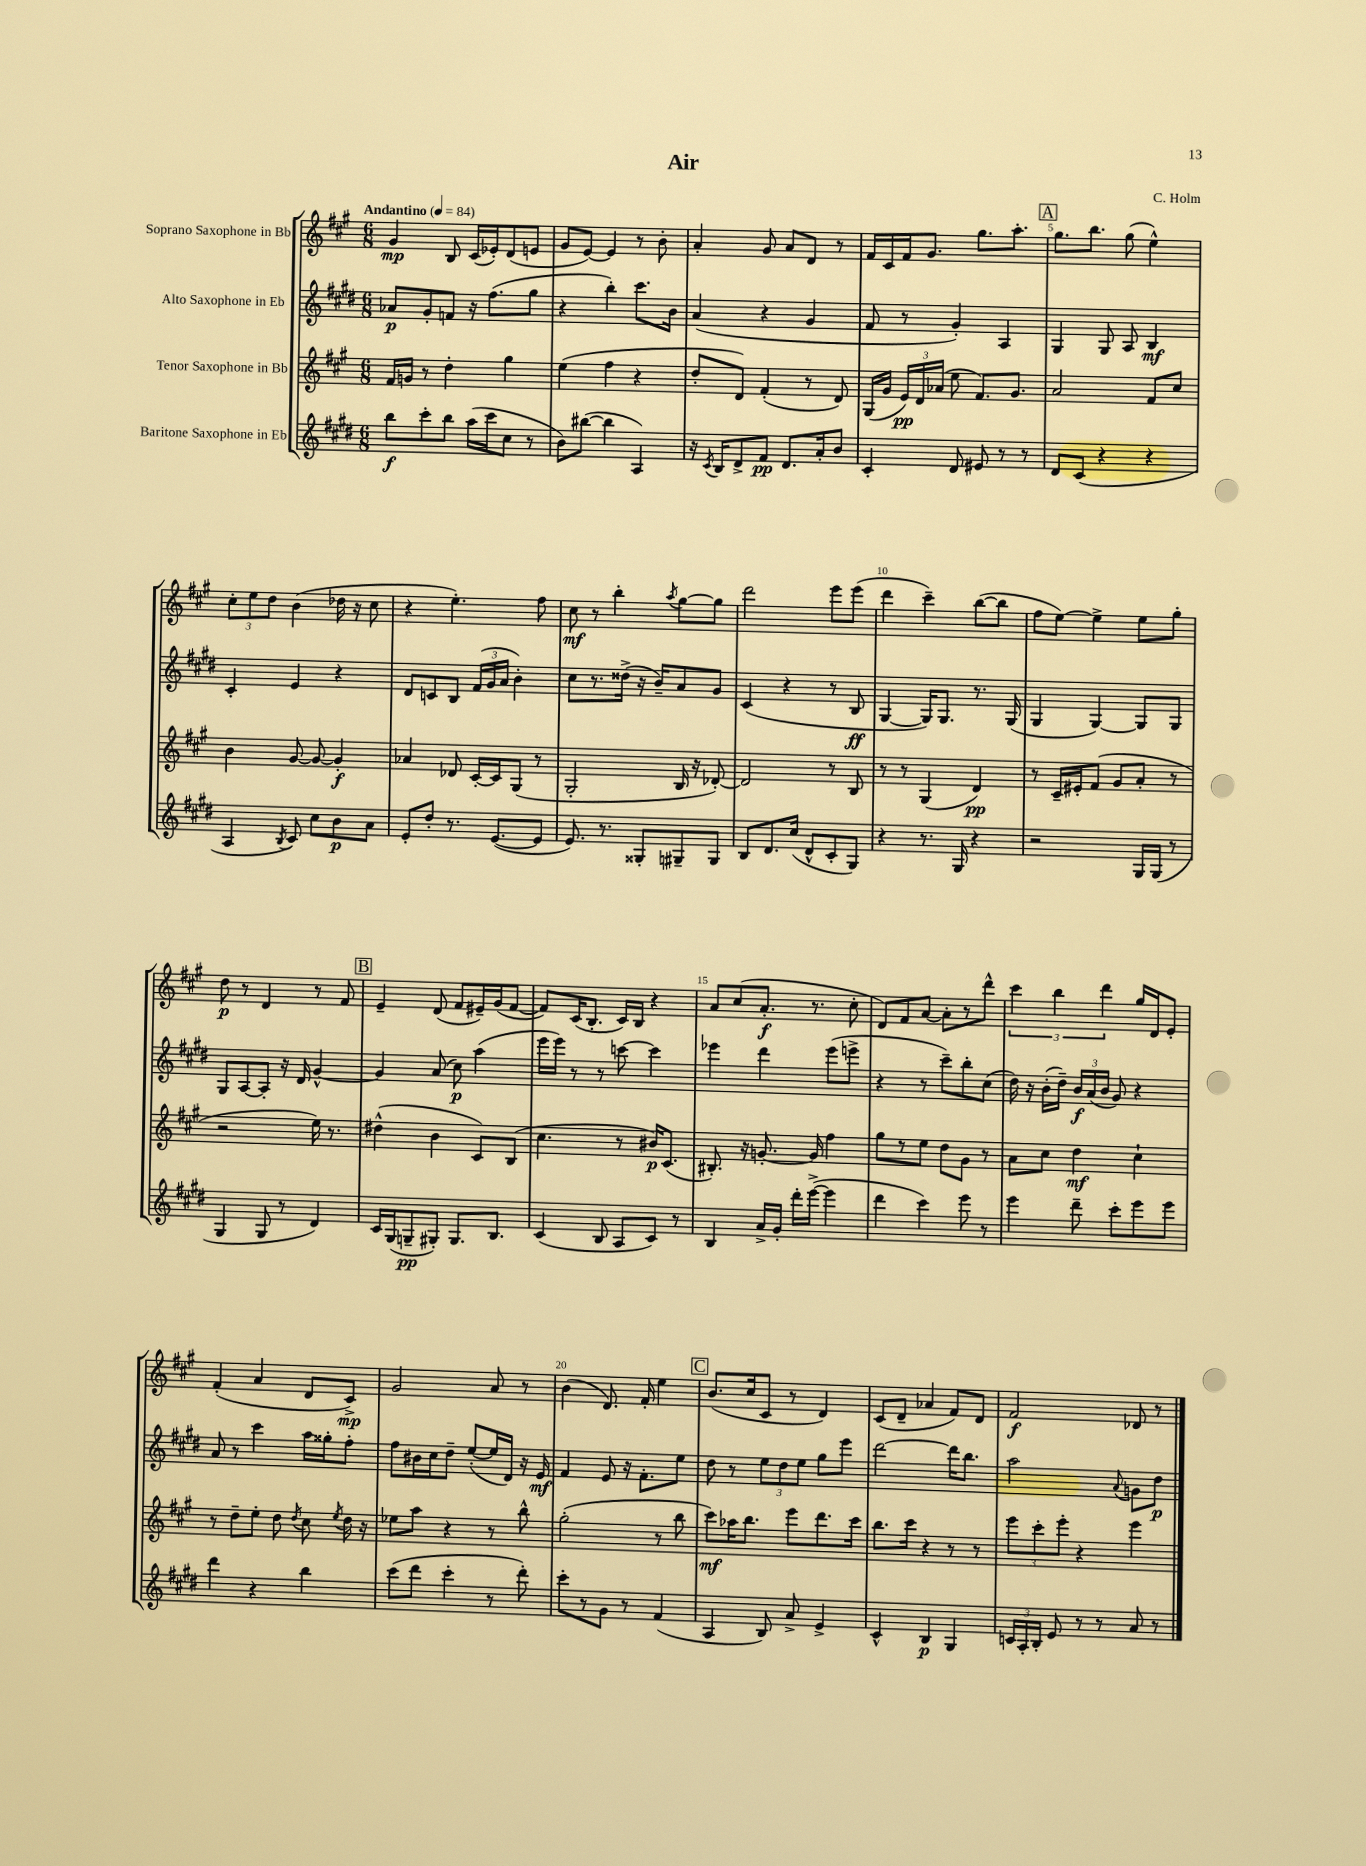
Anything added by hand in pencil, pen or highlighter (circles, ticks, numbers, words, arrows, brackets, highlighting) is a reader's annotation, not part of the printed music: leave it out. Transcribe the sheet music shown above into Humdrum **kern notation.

**kern	**dynam	**kern	**dynam	**kern	**dynam	**kern	**dynam
*part4	*part4	*part3	*part3	*part2	*part2	*part1	*part1
*staff4	*staff4	*staff3	*staff3	*staff2	*staff2	*staff1	*staff1
*I"Baritone Saxophone in Eb	*	*I"Tenor Saxophone in Bb	*	*I"Alto Saxophone in Eb	*	*I"Soprano Saxophone in Bb	*
*clefG2	*	*clefG2	*	*clefG2	*	*clefG2	*
*k[f#c#g#d#]	*	*k[f#c#g#]	*	*k[f#c#g#d#]	*	*k[f#c#g#]	*
*M6/8	*	*M6/8	*	*M6/8	*	*M6/8	*
*MM84	*	*MM84	*	*MM84	*	*MM84	*
=1	=1	=1	=1	=1	=1	=1	=1
!	!	!	!	!	!	!LO:TX:a:B:t=Andantino	!
8bb\L	f	16f#/LL	.	8a-X/L	p	4g#/	mp
.	.	16gn/JJ	.	.	.	.	.
8ccc#'\	.	8r	.	8g#'/	.	.	.
8bb\J	.	4dd'\	.	8fn/J	.	8B/	.
(16aa\LL	.	.	.	16r	.	(16c#/LL	.
16ccc#\J	.	.	.	(8.ff#\L	.	16e-X'/J)	.
8cc#\J	.	4gg#\	.	.	.	(8d/	.
8r	.	.	.	8gg#\J	.	8en/J	.
=2	=2	=2	=2	=2	=2	=2	=2
8b\L)	.	(4ee\	.	4r	.	8g#/L	.
([8bb#X\J	.	.	.	.	.	[8e/J)	.
4bb#\]	.	4ff#\	.	4bb'\)	.	4e/]	.
4A/)	.	4r	.	8.ccc#\L	.	8r	.
.	.	.	.	.	.	8b'\	.
.	.	.	.	16b\Jk	.	.	.
=3	=3	=3	=3	=3	=3	=3	=3
16r	.	8dd'/L	.	(4a/	.	4a'/	.
8qc#/	.	.	.	.	.	.	.
16B/KL	.	.	.	.	.	.	.
8d#^/	.	8d/J)	.	.	.	.	.
8f#/J	pp	(4f#'/	.	4r	.	8g#/	.
8.d#/L	.	.	.	.	.	8a/L	.
.	.	8r	.	4g#/	.	8d/J	.
16a'/k	.	.	.	.	.	.	.
8b/J	.	8d/)	.	.	.	8r	.
=4	=4	=4	=4	=4	=4	=4	=4
4c#'/	.	(16G#/LL	.	8f#/	.	16f#/LL	.
.	.	16g#/JJ	.	.	.	16c#/	.
.	.	24e/LL)	pp	8r	.	16f#/J	.
.	.	24d/	.	.	.	.	.
.	.	.	.	.	.	8.g#/J	.
.	.	(24a-X/JJ	.	.	.	.	.
8d#/	.	8ee\	.	4g#'/)	.	.	.
8e#X/	.	8.f#/L)	.	.	.	8.gg#\L	.
8r	.	.	.	4A/	.	.	.
.	.	8.g#/J	.	.	.	8.aa'\J	.
8r	.	.	.	.	.	.	.
!!LO:REH:place=s1:t=A
=5	=5	=5	=5	=5	=5	=5	=5
8d#/L	.	2a/	.	4G#/	.	8.gg#\L	.
(8c#/J	.	.	.	.	.	.	.
.	.	.	.	.	.	8.bb\J	.
4r	.	.	.	8G#/	.	.	.
.	.	.	.	8A/	.	(8gg#\	.
4r	.	8f#/L	.	4B/	mf	4ee^^\)	.
.	.	8cc#/J	.	.	.	.	.
!!LO:LB:g=z
=6	=6	=6	=6	=6	=6	=6	=6
4A/	.	4b\	.	4c#'/	.	12cc#'\L	.
.	.	.	.	.	.	12ee\	.
.	.	.	.	.	.	12dd\J	.
8qB/	.	.	.	.	.	.	.
8c#/)	.	[8g#/	.	4e/	.	(4b\	.
8cc#\L	.	8g#/_	.	.	.	.	.
8b\	p	4g#'/]	f	4r	.	16dd-X\	.
.	.	.	.	.	.	16r	.
8a\J	.	.	.	.	.	8cc#\	.
=7	=7	=7	=7	=7	=7	=7	=7
8e'/L	.	4a-X/	.	8d#/L	.	4r	.
8dd#'/J	.	.	.	8cn/	.	.	.
8.r	.	8d-X/	.	8B/J	.	4.ee'\)	.
.	.	[16c#'/LL	.	(24f#/LL	.	.	.
.	.	.	.	24g#/	.	.	.
([8.e/L	.	16c#/J]	.	.	.	.	.
.	.	.	.	24a/JJ	.	.	.
.	.	(8G#/J	.	4b'\)	.	.	.
8e/J]	.	8r	.	.	.	8ff#\	.
=8	=8	=8	=8	=8	=8	=8	=8
8.e/)	.	2G#'/	.	8cc#\L	.	8cc#\	mf
.	.	.	.	8.r	.	8r	.
8.r	.	.	.	.	.	.	.
.	.	.	.	.	.	4bb'\	.
.	.	.	.	(16dd##X^\Jk	.	.	.
8G##X'/L	.	.	.	16r	.	.	.
.	.	.	.	16b~/KL)	.	.	.
.	.	.	.	.	.	8qaa/	.
8G#X~/	.	16B/	.	8a/	.	[8gg#\L	.
.	.	16r	.	.	.	.	.
8G#/J	.	[8d-X'/)	.	8g#/J	.	8gg#\J]	.
=9	=9	=9	=9	=9	=9	=9	=9
8B/L	.	2d-/]	.	(4c#/	.	2ddd\	.
8.d#/	.	.	.	.	.	.	.
.	.	.	.	4r	.	.	.
(16cc#/Jk	.	.	.	.	.	.	.
8d#^^/L	.	.	.	.	.	.	.
8c#'/	.	8r	.	8r	.	8eee\L	.
8G#/J)	.	8B/	.	8B/	ff	(8eee\J	.
=10	=10	=10	=10	=10	=10	=10	=10
4r	.	8r	.	[4G#/	.	4ddd\	.
.	.	8r	.	.	.	.	.
8.r	.	(4G#/	.	16G#/KL])	.	4ccc#~\)	.
.	.	.	.	8.G#/J	.	.	.
16G#/	.	.	.	.	.	.	.
4r	.	4d/)	pp	8.r	.	([8bb\L	.
.	.	.	.	.	.	8bb\J]	.
.	.	.	.	(16G#/	.	.	.
=11	=11	=11	=11	=11	=11	=11	=11
2r	.	8r	.	4G#/	.	8ff#\L	.
.	.	16c#~/LL	.	.	.	[8ee\J)	.
.	.	16e#X'/J	.	.	.	.	.
.	.	(8f#/J	.	[4G#/)	.	4ee^\]	.
.	.	8g#/L	.	.	.	.	.
16G#/LL	.	8a'/J	.	8G#/L]	.	8ee\L	.
(16G#/JJ	.	.	.	.	.	.	.
8r	.	8r	.	8G#/J	.	8gg#'\J	.
!!LO:LB:g=z
=12	=12	=12	=12	=12	=12	=12	=12
4G#/	.	2r	.	8G#/L	.	8dd\	p
.	.	.	.	[8A/	.	8r	.
8G#/	.	.	.	8A'/J]	.	4d/	.
8r	.	.	.	16r	.	.	.
.	.	.	.	16d#/	.	.	.
4d#/)	.	16ee\)	.	[4g#^^/	.	8r	.
.	.	8.r	.	.	.	.	.
.	.	.	.	.	.	8f#/	.
!!LO:REH:place=s1:t=B
=13	=13	=13	=13	=13	=13	=13	=13
16c#/LL	.	(4dd#X^^\	.	4g#/]	.	4e~/	.
(16G#/J	.	.	.	.	.	.	.
8Gn~/	pp	.	.	.	.	.	.
8G#X'/J)	.	4b\	.	(8a/	.	(8d/	.
8.G#/L	.	.	.	8cc#\)	p	8f#/L	.
.	.	8c#/L)	.	(4aa\	.	16e#X~/L)	.
8.B/J	.	.	.	.	.	(16g#/J	.
.	.	(8B/J	.	.	.	[8f#/J	.
=14	=14	=14	=14	=14	=14	=14	=14
(4c#/	.	4.cc#\	.	16eee\LL	.	8f#/L])	.
.	.	.	.	16eee\JJ)	.	.	.
.	.	.	.	8r	.	(16c#/K	.
.	.	.	.	.	.	8.B'/J	.
8B/	.	.	.	8r	.	.	.
8A/L	.	8r	.	[8cccn\	.	16c#/LL)	.
.	.	.	.	.	.	16B/JJ	.
8c#/J)	.	16b#X/KL)	p	4ccc\]	.	4r	.
.	.	(8.c#/J	.	.	.	.	.
8r	.	.	.	.	.	.	.
=15	=15	=15	=15	=15	=15	=15	=15
4B/	.	8.B#X'/)	.	4eee-X\	.	8a/L	.
.	.	.	.	.	.	(8cc#/	.
.	.	16r	.	.	.	.	.
16a^/LL	.	[8.gn'/	.	4ddd#\	.	8.a'/J	f
16g#'/JJ	.	.	.	.	.	.	.
16ddd#'\LL	.	.	.	.	.	.	.
([16eee^\JJ	.	16g/]	.	.	.	8.r	.
4eee\]	.	4ff#\	.	(8eee-\L	.	.	.
.	.	.	.	8eeen^\J	.	8cc#'\	.
=16	=16	=16	=16	=16	=16	=16	=16
4ddd#\	.	8gg#\L	.	4r	.	8d/L)	.
.	.	8r	.	.	.	8f#/	.
4ccc#\)	.	8ee\J	.	8r	.	[8a/J	.
.	.	8dd\L	.	8ccc#~\L)	.	8a'\L]	.
8eee\	.	8g#\J	.	8bb'\	.	8r	.
8r	.	8r	.	(8cc#\J	.	8ddd^^\J	.
=17	=17	=17	=17	=17	=17	=17	=17
4eee\	.	8a\L	.	16dd#\)	.	6ccc#\	.
.	.	.	.	16r	.	.	.
.	.	8cc#\J	.	(16b'\LL	.	.	.
.	.	.	.	.	.	6bb\	.
.	.	.	.	16dd#~\JJ)	.	.	.
8ddd#~\	.	4dd\	mf	24b/LL	f	.	.
.	.	.	.	(24a/	.	.	.
.	.	.	.	24b/JJ	.	6ddd\	.
8ccc#'\L	.	.	.	8g#/)	.	.	.
8eee\	.	4cc#`\	.	4r	.	16gg#/LL	.
.	.	.	.	.	.	16d/J	.
8eee\J	.	.	.	.	.	8e'/J	.
!!LO:LB:g=z
=18	=18	=18	=18	=18	=18	=18	=18
4ddd#\	.	8r	.	8a/	.	(4f#'/	.
.	.	8dd~\L	.	8r	.	.	.
4r	.	8ee'\J	.	4ccc#\	.	4a/	.
.	.	8dd\	.	.	.	.	.
.	.	8qdd/	.	.	.	.	.
4bb\	.	8cc#\	.	16aa\LL	.	8d/L	.
.	.	.	.	16gg##X'\J	.	.	.
.	.	8qee/	.	.	.	.	.
.	.	16dd\	.	8ff#'\J	.	8c#^/J)	mp
.	.	16r	.	.	.	.	.
=19	=19	=19	=19	=19	=19	=19	=19
(8ccc#\L	.	8ee-X\L	.	8ff#\L	.	2g#/	.
8ddd#\J	.	8aa\J	.	16b#X\L	.	.	.
.	.	.	.	16cc#\J	.	.	.
4ccc#'\	.	4r	.	8dd#~\J	.	.	.
.	.	.	.	([8ee'/L	.	.	.
8r	.	8r	.	16ee/L]	.	8a/	.
.	.	.	.	16d#/JJ)	.	.	.
8ddd#'\)	.	8bb^^\	.	16r	.	8r	.
.	.	.	.	16e/	mf	.	.
=20	=20	=20	=20	=20	=20	=20	=20
8ccc#'\L	.	(2gg#'\	.	4f#/	.	(4b\	.
8r	.	.	.	.	.	.	.
8g#\J	.	.	.	8e/	.	8.d/)	.
8r	.	.	.	16r	.	.	.
.	.	.	.	8.f#'\L	.	16f#'/	.
(4f#/	.	8r	.	.	.	4ee\	.
.	.	8bb\	.	8ee\J	.	.	.
!!LO:REH:place=s1:t=C
=21	=21	=21	=21	=21	=21	=21	=21
4A/	.	8ccc#\L)	mf	8dd#\	.	(8.b/L	.
.	.	16aa-X\K	.	8r	.	.	.
.	.	8.bb\J	.	.	.	16cc#/k	.
8B/)	.	.	.	12ee\L	.	8c#/J	.
.	.	.	.	12dd#\	.	.	.
8a^/	.	8eee\L	.	.	.	8r	.
.	.	.	.	12ee\J	.	.	.
4e^/	.	8.ddd\	.	8gg#\L	.	4d/)	.
.	.	.	.	8eee\J	.	.	.
.	.	16ccc#\Jk	.	.	.	.	.
=22	=22	=22	=22	=22	=22	=22	=22
4c#^^/	.	8.bb\L	.	[2ddd#\	.	(8c#/L	.
.	.	.	.	.	.	8d~/J	.
.	.	16ccc#\Jk	.	.	.	.	.
4B/	p	4r	.	.	.	4a-X/	.
4G#/	.	8r	.	16ddd#\KL]	.	8f#/L)	.
.	.	.	.	8.bb\J	.	.	.
.	.	8r	.	.	.	8d/J	.
=23	=23	=23	=23	=23	=23	=23	=23
24cn/LL	.	12eee\L	.	2aa\	.	2f#/	f
24A'/	.	.	.	.	.	.	.
24B'/JJ	.	12ccc#'\	.	.	.	.	.
8e/	.	.	.	.	.	.	.
.	.	12eee'\J	.	.	.	.	.
8r	.	4r	.	.	.	.	.
8r	.	.	.	.	.	.	.
.	.	.	.	8qqa/	.	.	.
8a/	.	4eee\	.	8gn\L	.	8d-X/	.
8r	.	.	.	8dd#\J	p	8r	.
==	==	==	==	==	==	==	==
*-	*-	*-	*-	*-	*-	*-	*-
